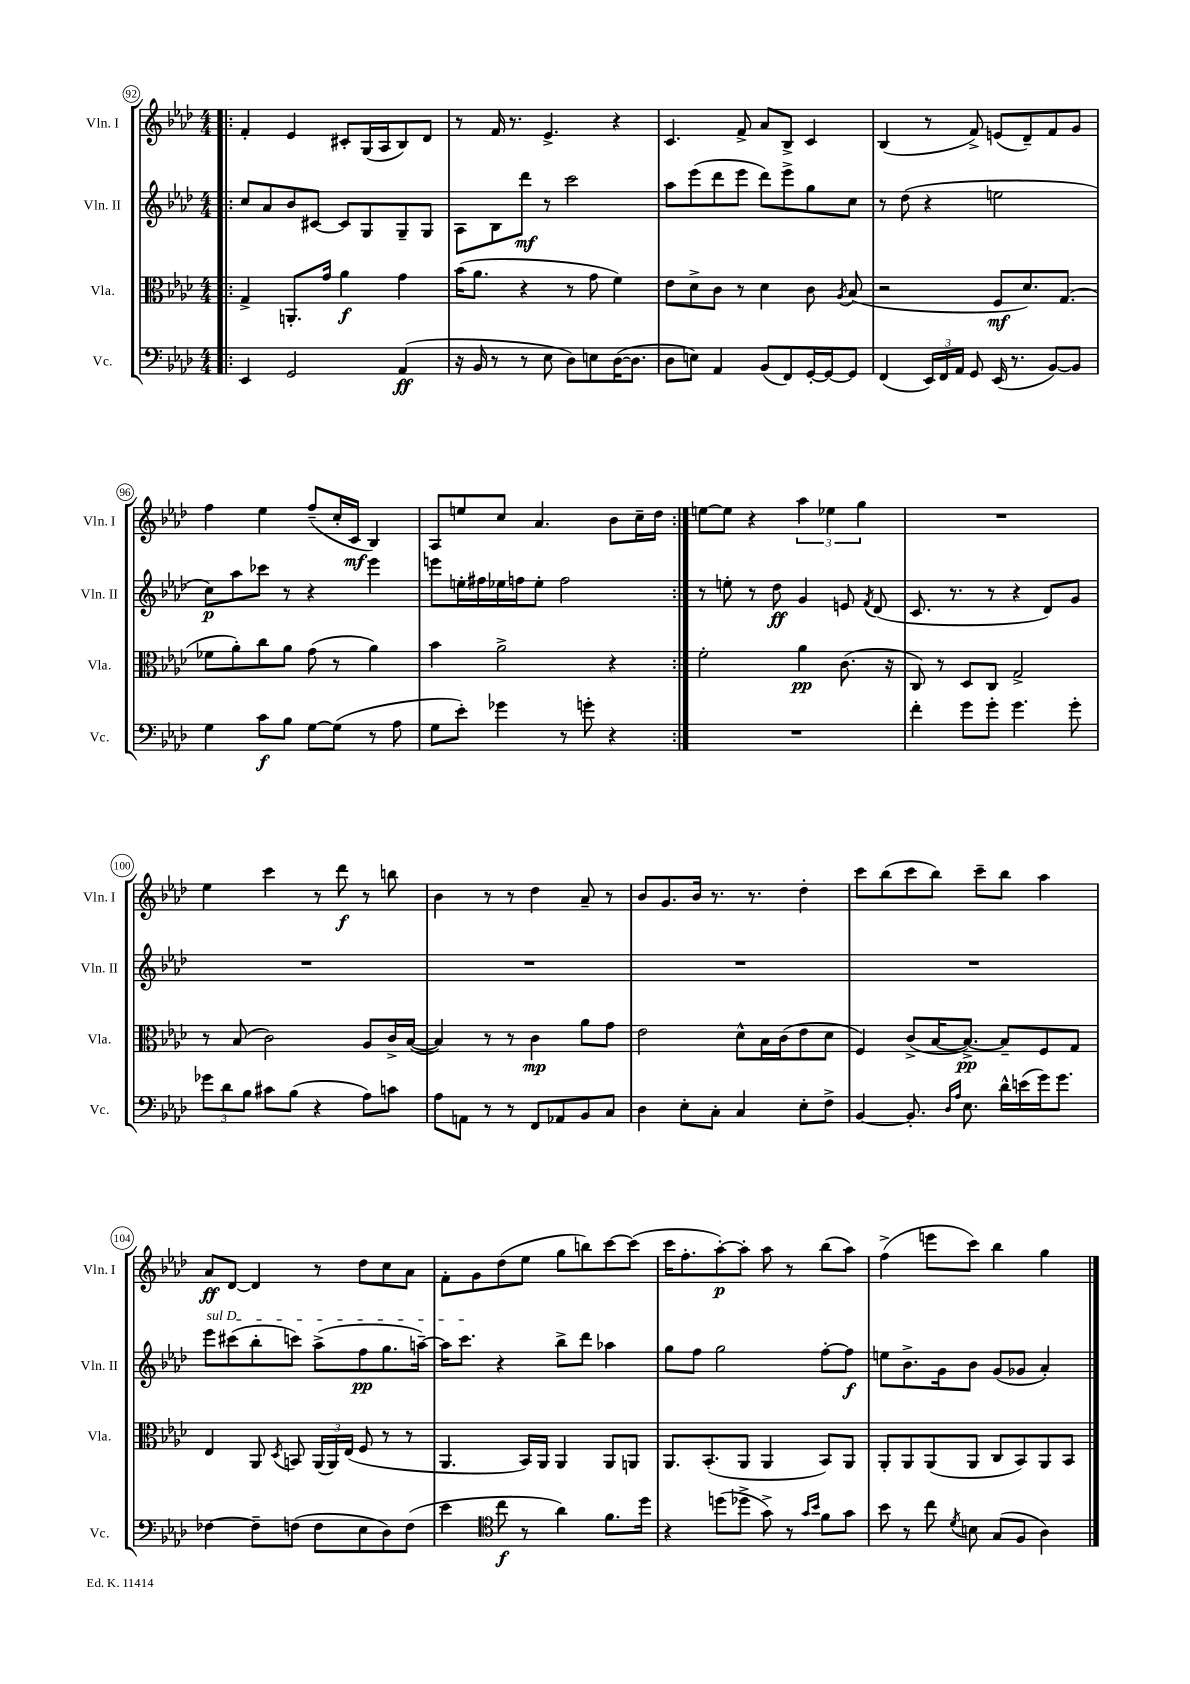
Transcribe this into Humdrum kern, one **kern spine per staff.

**kern	**kern	**kern	**kern
*staff4	*staff3	*staff2	*staff1
*clefF4	*clefC3	*clefG2	*clefG2
*k[b-e-a-d-]	*k[b-e-a-d-]	*k[b-e-a-d-]	*k[b-e-a-d-]
*M4/4	*M4/4	*M4/4	*M4/4
=!|:	=!|:	=!|:	=!|:
4EE-/	4G^/	8cc/L	4f'/
.	.	8a-/	.
2GG/	8.AA'/L	8b-/	4e-/
.	.	[8c#/J	.
.	16g/Jk	.	.
.	4a-\	8c#/]L	8c#'/L
.	.	8G/	(16G/L
.	.	.	16A-/J
(4AA-/	4g\	8G~/	8B-/)
.	.	8G/J	8d-/J
=	=	=	=
16r	(16b-\LK	8A-\L	8r
16BB-/	8.a-\J	.	.
8r	.	8B-\	16f/
.	.	.	8.r
8r	4r	8ddd-\J	.
8E-\	.	8r	4.e-^/
8D-\L)	8r	2ccc\	.
8E\	8g\	.	.
([16D-\K	4f\)	.	4r
8.D-\]J	.	.	.
=	=	=	=
8D-\L	8e-\L	8aa-\L	4.c/
8E\J)	8d-^\	(8eee-\	.
4AA-/	8c\J	8ddd-\	.
.	8r	8eee-\J	8f^/
(8BB-/L	4d-\	8ddd-\L)	8a-/L
8FF/)	.	8eee-^\	8B-^/J
[16GG'/L	8c\	8gg\	4c/
16GG/_J	.	.	.
.	8qA-/	.	.
8GG/]J	(8B-/	8cc\J	.
=	=	=	=
(4FF/	2r	8r	(4B-/
.	.	(8dd-\	.
24EE-/LL)	.	4r	8r
24FF/	.	.	.
24AA-/JJ	.	.	.
8GG/	.	.	8f^/)
(16EE-/	8F/L	2ee\	(8e/L
8.r	.	.	.
.	8.d-/)	.	8d-~/)
[8BB-/L)	.	.	8f/
.	(8.G/J	.	.
8BB-/]J	.	.	8g/J
=	=	=	=
4G\	8f-\L	8cc\L)	4ff\
.	8a-'\)	8aa-\	.
8c\L	8cc\	8ccc-\J	4ee-\
8B-\J	8a-\J	8r	.
[8G\L	(8g\	4r	(8ff~/L
(8G\]J	8r	.	16cc'/L
.	.	.	16c/JJ
8r	4a-\)	4eee-\	4B-/)
8A-\	.	.	.
=	=	=	=
8G\L	4b-\	8eee\L	8A-/L
8e-'\J)	.	16ee'\L	8ee/
.	.	16ff#\	.
4g-\	2a-^\	16ee-\	8cc/J
.	.	16ff\J	.
.	.	8ee-'\J	4.a-/
8r	.	2ff\	.
8g'\	.	.	.
4r	4r	.	8b-\L
.	.	.	16cc~\L
.	.	.	16dd-\JJ
=:|!	=:|!	=:|!	=:|!
1r	2f'\	8r	[8ee\L
.	.	8ee'\	8ee\]J
.	.	8r	4r
.	.	8dd-\	.
.	4a-\	4g/	6aa-\
.	.	.	6ee-\
.	(8.c\	8e/	.
.	.	.	6gg\
.	.	8qf/	.
.	.	(8d-/	.
.	16r	.	.
=	=	=	=
4f'\	8C/)	8.c/	1r
.	8r	.	.
.	.	8.r	.
8g\L	8D-/L	.	.
8g'\J	8C/J	8r	.
4.g\	2G^/	4r	.
.	.	8d-/L)	.
8g'\	.	8g/J	.
=	=	=	=
12g-\L	8r	1r	4ee-\
12d-\	.	.	.
.	(8B-/	.	.
12B-\J	.	.	.
8c#\L	2c\)	.	4ccc\
(8B-\J	.	.	.
4r	.	.	8r
.	.	.	8ddd-\
8A-\L)	8A-/L	.	8r
8c\J	16c^/L	.	8bb\
.	([16B-/JJ	.	.
=	=	=	=
8A-\L	4B-/])	1r	4b-\
8AA\J	.	.	.
8r	8r	.	8r
8r	8r	.	8r
8FF/L	4c\	.	4dd-\
8AA-/	.	.	.
8BB-/	8a-\L	.	8a-~/
8C/J	8g\J	.	8r
=	=	=	=
4D-\	2e-\	1r	8b-/L
.	.	.	8.g/
8E-'\L	.	.	.
.	.	.	16b-/Jk
8C'\J	.	.	8.r
4C/	8d-^^\L	.	.
.	.	.	8.r
.	16B-\L	.	.
.	(16c\J	.	.
8E-'\L	8e-\	.	4dd-'\
8F^\J	8d-\J	.	.
=	=	=	=
[4BB-/	4F/)	1r	8ccc\L
.	.	.	(8bb-\
8.BB-'/]	(8c^/L	.	8ccc\
.	[16B-/K	.	8bb-\J)
16qqD-/LL	.	.	.
16qqA-/JJ	.	.	.
8.E-\	8.B-^/_J)	.	.
.	.	.	8ccc~\L
16d-^^\LL	8B-~/]L	.	8bb-\J
(16e\	.	.	.
16g\J)	8F/	.	4aa-\
8.g\J	.	.	.
.	8G/J	.	.
=	=	=	=
[4F-\	4E-/	8eee-\L	8a-/L
.	.	(8ccc#\	[8d-/J
8F-~\]L	8AA-/	8bb-'\	4d-/]
.	8qD-/	.	.
(8F\J	8BB/	8ccc\J)	.
8F\L	(24AA-/LL	(8aa-^\L	8r
.	24AA-/)	.	.
.	(24E-/JJ	.	.
8E-\	8F/	8ff\	8dd-\L
8D-\)	8r	8.gg\	8cc\
(8F\J	8r	.	8a-\J
.	.	[16aa~\Jk)	.
=	=	=	=
4e-\	4.AA-/	16aa\]LK	8f'\L
.	.	8.ccc\J	.
.	.	.	8g\
*clefC4	*	*	*
8cc\	.	4r	(8dd-\
8r	16BB-/LL)	.	8ee-\J
.	16AA-/JJ	.	.
4a-\)	4AA-/	8bb-^\L	8gg\L
.	.	8ddd-\J	8bb\)
8.f\L	8AA-/L	4aa-\	[8ccc\
.	8AA/J	.	(8ccc\]J
16dd-\Jk	.	.	.
=	=	=	=
4r	8.AA-/L	8gg\L	16ccc\LK
.	.	.	8.ff'\
.	.	8ff\J	.
.	(8.BB-'/	.	.
(8dd\L	.	2gg\	[8aa-'\)
8dd-^\J	8AA-/J	.	8aa-'\]J
8g^\)	4AA-/	.	8aa-\
8r	.	.	8r
16qqg/LL	.	.	.
16qqb-/JJ	.	.	.
8f\L	8BB-/L)	[8ff'\L	(8bb-\L
8g\J	8AA-/J	8ff\]J	8aa-\J)
=	=	=	=
8b-\	8AA-'/L	8ee\L	(4ff^\
8r	8AA-/	8.b-^\	.
8cc\	(8AA-/	.	8eee\L
.	.	16g\k	.
8qd-/	.	.	.
8B\	8AA-/J	8b-\J	8ccc\J)
(8G/L	8C/L	(8g/L	4bb-\
8F/J	8BB-/)	8g-/J	.
4A-\)	8AA-/	4a-'/)	4gg\
.	8BB-/J	.	.
==	==	==	==
*-	*-	*-	*-
